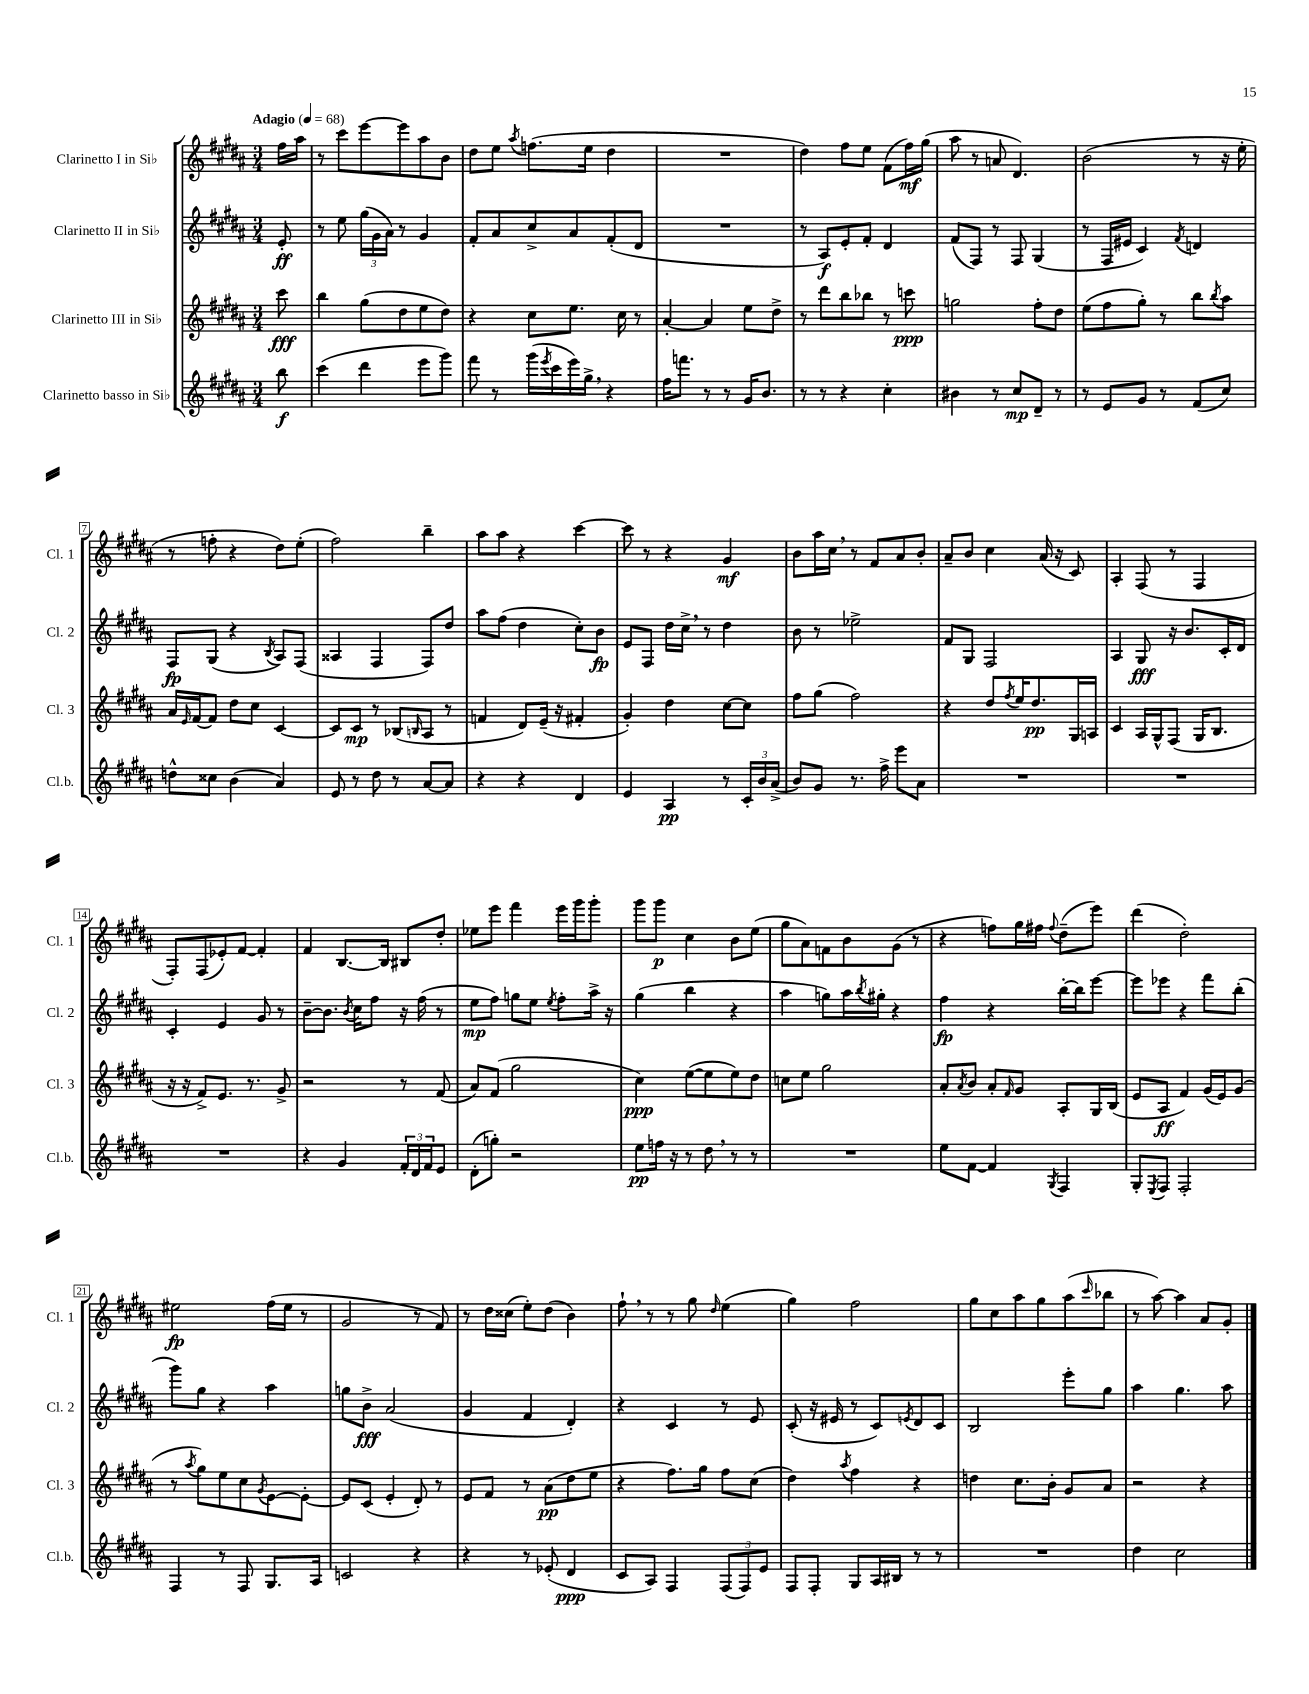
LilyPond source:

<<
\new StaffGroup <<
\new Staff = "s0" \with { instrumentName = "Clarinetto I in Sib" shortInstrumentName = "Cl. 1" } {
    \clef treble \key b \major \numericTimeSignature \time 3/4 \partial 8 \tempo "Adagio" 4 = 68
    fis''16 ais''16 |
    r8 cis'''8 e'''8~ e'''8 ais''8 b'8 |
    dis''8 e''8 \acciaccatura { ais''8 } f''8.( e''16 dis''4 |
    R2. |
    dis''4) fis''8 e''8 fis'8( fis''16\mf) gis''16( |
    ais''8 r8 a'8 dis'4.) |
    b'2( r8 r16 e''16-. |
    r8 f''8-. r4 dis''8) e''8-.( |
    fis''2) b''4-- |
    ais''8 ais''8 r4 cis'''4~ |
    cis'''8 r8 r4 gis'4\mf |
    b'8 ais''16 cis''16 \breathe r8 fis'8 ais'8 b'8-. |
    ais'8-- b'8 cis''4 ais'16( r16 cis'8) |
    ais4-. fis8( r8 fis4 |
    fis8-.) fis8( ees'8-.) fis'8~ fis'4-. |
    fis'4 b8.~ b16 bis8 dis''8-. |
    ees''8 e'''8 fis'''4 e'''16 gis'''16 gis'''8-. |
    gis'''8 gis'''8\p cis''4 b'8 e''8( |
    gis''8 ais'8) f'8 b'8 gis'8( r8 |
    r4 f''8) gis''16 fis''16 \appoggiatura { fis''8 } dis''8--( e'''8) |
    dis'''4( dis''2-.) |
    eis''2\fp fis''16( eis''16 r8 |
    gis'2 r8 fis'8) |
    r8 dis''16 cisis''16( e''8-.) dis''8( b'4) |
    fis''8-! \breathe r8 r8 gis''8 \grace { dis''16 } e''4( |
    gis''4) fis''2 |
    gis''8 cis''8 ais''8 gis''8 ais''8( \grace { cis'''16 } bes''8 |
    r8 ais''8~) ais''4 ais'8 gis'8-. \bar "|." |
}
\new Staff = "s1" \with { instrumentName = "Clarinetto II in Sib" shortInstrumentName = "Cl. 2" } {
    \clef treble \key b \major \numericTimeSignature \time 3/4 \partial 8
    e'8-.\ff |
    r8 e''8 \tuplet 3/2 { gis''16( gis'16 ais'16) } r8 gis'4 |
    fis'8-. ais'8 cis''8-> ais'8 fis'8-.( dis'8 |
    R2. |
    r8 ais8\f) e'8-. fis'8-. dis'4 |
    fis'8( fis8) r8 fis8 gis4( |
    r8 fis16 eis'16 cis'4) \acciaccatura { fis'8 } d'4 |
    fis8\fp gis8( r4 \acciaccatura { b8 } ais8) fis8( |
    aisis4 fis4 fis8) dis''8 |
    ais''8 fis''8( dis''4 cis''8-.) b'8\fp |
    e'8 fis8 dis''16 cis''16-> \breathe r8 dis''4 |
    b'8 r8 ees''2-> |
    fis'8 gis8 fis2 |
    ais4 gis8\fff r16 b'8. cis'16-. dis'16 |
    cis'4-. e'4 gis'8 r8 |
    b'8~-- b'8. \acciaccatura { b'8 } cis''16 fis''8 r16 fis''16( r8 |
    e''8\mp fis''8) g''8 e''8 \acciaccatura { e''8 } fis''8-. ais''16-> r16 |
    gis''4( b''4 r4 |
    ais''4 g''8) ais''16 \acciaccatura { b''8 } gis''16-. r4 |
    fis''4\fp r4 b''16~-. b''16 e'''8~ |
    e'''8 ees'''8 r4 fis'''8 b''8-.( |
    gis'''8) gis''8 r4 ais''4 |
    g''8 b'8->\fff ais'2( |
    gis'4 fis'4 dis'4-.) |
    r4 cis'4 r8 e'8 |
    cis'8-.( r16 eis'16 r8 cis'8) \acciaccatura { e'8 } dis'8 cis'8 |
    b2 e'''8-. gis''8 |
    ais''4 gis''4. ais''8 \bar "|." |
}
\new Staff = "s2" \with { instrumentName = "Clarinetto III in Sib" shortInstrumentName = "Cl. 3" } {
    \clef treble \key b \major \numericTimeSignature \time 3/4 \partial 8
    cis'''8\fff |
    b''4 gis''8( dis''8 e''8 dis''8) |
    r4 cis''8 e''8. cis''16 r8 |
    ais'4~-. ais'4 e''8 dis''8-> |
    r8 dis'''8 b''8 bes''8 r8 c'''8\ppp |
    g''2 fis''8-. dis''8 |
    e''8( fis''8 gis''8-.) r8 b''8 \acciaccatura { b''8 } ais''8 |
    ais'16 \grace { e'16 } fis'16~ fis'8 dis''8 cis''8 cis'4~ |
    cis'8 cis'8\mp r8 bes8( \grace { b16 } ais8 r8 |
    f'4 dis'8) e'16--( r16 fis'4-. |
    gis'4-.) dis''4 cis''8~ cis''8 |
    fis''8 gis''8( fis''2) |
    r4 dis''8 \acciaccatura { fis''8 } e''16 dis''8.\pp gis16 a16 |
    cis'4 ais16 gis16-^ fis8( gis16 b8. |
    r16 r16 fis'8->) e'8. r8. gis'8-> |
    r2 r8 fis'8( |
    ais'8) fis'8( gis''2 |
    cis''4\ppp) e''8~( e''8 e''8) dis''8 |
    c''8 e''8 gis''2 |
    ais'8-. \acciaccatura { ais'8 } b'8 ais'8-. \grace { fis'16 } gis'8 ais8-. gis16 b16( |
    e'8 ais8\ff fis'4) gis'16( e'16) gis'8( |
    r8 \acciaccatura { ais''8 } gis''8) e''8 cis''8 \acciaccatura { gis'8 } e'8~ e'8~-. |
    e'8 cis'8( e'4-. dis'8-.) r8 |
    e'8 fis'8 r8 ais'8\pp( dis''8 e''8 |
    r4 fis''8.) gis''16 fis''8 cis''8( |
    dis''4) \acciaccatura { ais''8 } fis''4 r4 |
    d''4 cis''8. b'16-. gis'8 ais'8 |
    r2 r4 \bar "|." |
}
\new Staff = "s3" \with { instrumentName = "Clarinetto basso in Sib" shortInstrumentName = "Cl.b." } {
    \clef treble \key b \major \numericTimeSignature \time 3/4 \partial 8
    b''8\f |
    cis'''4( dis'''4 e'''8 gis'''8) |
    fis'''8 r8 gis'''16( \acciaccatura { e'''8 } cis'''16 e'''16) gis''16-> \breathe r4 |
    fis''16 f'''8. r8 r8 gis'16 b'8. |
    r8 r8 r4 cis''4-. |
    bis'4 r8 cis''8\mp dis'8-- r8 |
    r8 e'8 gis'8 r8 fis'8( cis''8) |
    d''8-^ cisis''8 b'4( ais'4) |
    e'8 r8 dis''8 r8 ais'8~ ais'8 |
    r4 r4 dis'4 |
    e'4 ais4\pp r8 \tuplet 3/2 { cis'16-. b'16 ais'16->( } |
    b'8) gis'8 r8. fis''16-> e'''8 ais'8 |
    R2. |
    R2. |
    R2. |
    r4 gis'4 \tuplet 3/2 { fis'16-. dis'16 fis'16 } e'8 |
    dis'8-.( g''8-.) r2 |
    e''8\pp f''16 r16 r8 dis''8 \breathe r8 r8 |
    R2. |
    e''8 fis'8~ fis'4 \acciaccatura { gis8 } fis4 |
    gis8-. \acciaccatura { e8 } fis8 fis2-. |
    fis4 r8 fis8 gis8. ais16 |
    c'2 r4 |
    r4 r8 ees'8-.( dis'4\ppp |
    cis'8 ais8) fis4 \tuplet 3/2 { fis8( fis8) e'8 } |
    fis8 fis8-. gis8 ais16 bis16 r8 r8 |
    R2. |
    dis''4 cis''2 \bar "|." |
}
>>
>>
\layout { \context { \Score \override BarNumber.stencil = #(make-stencil-boxer 0.1 0.3 ly:text-interface::print) } }
